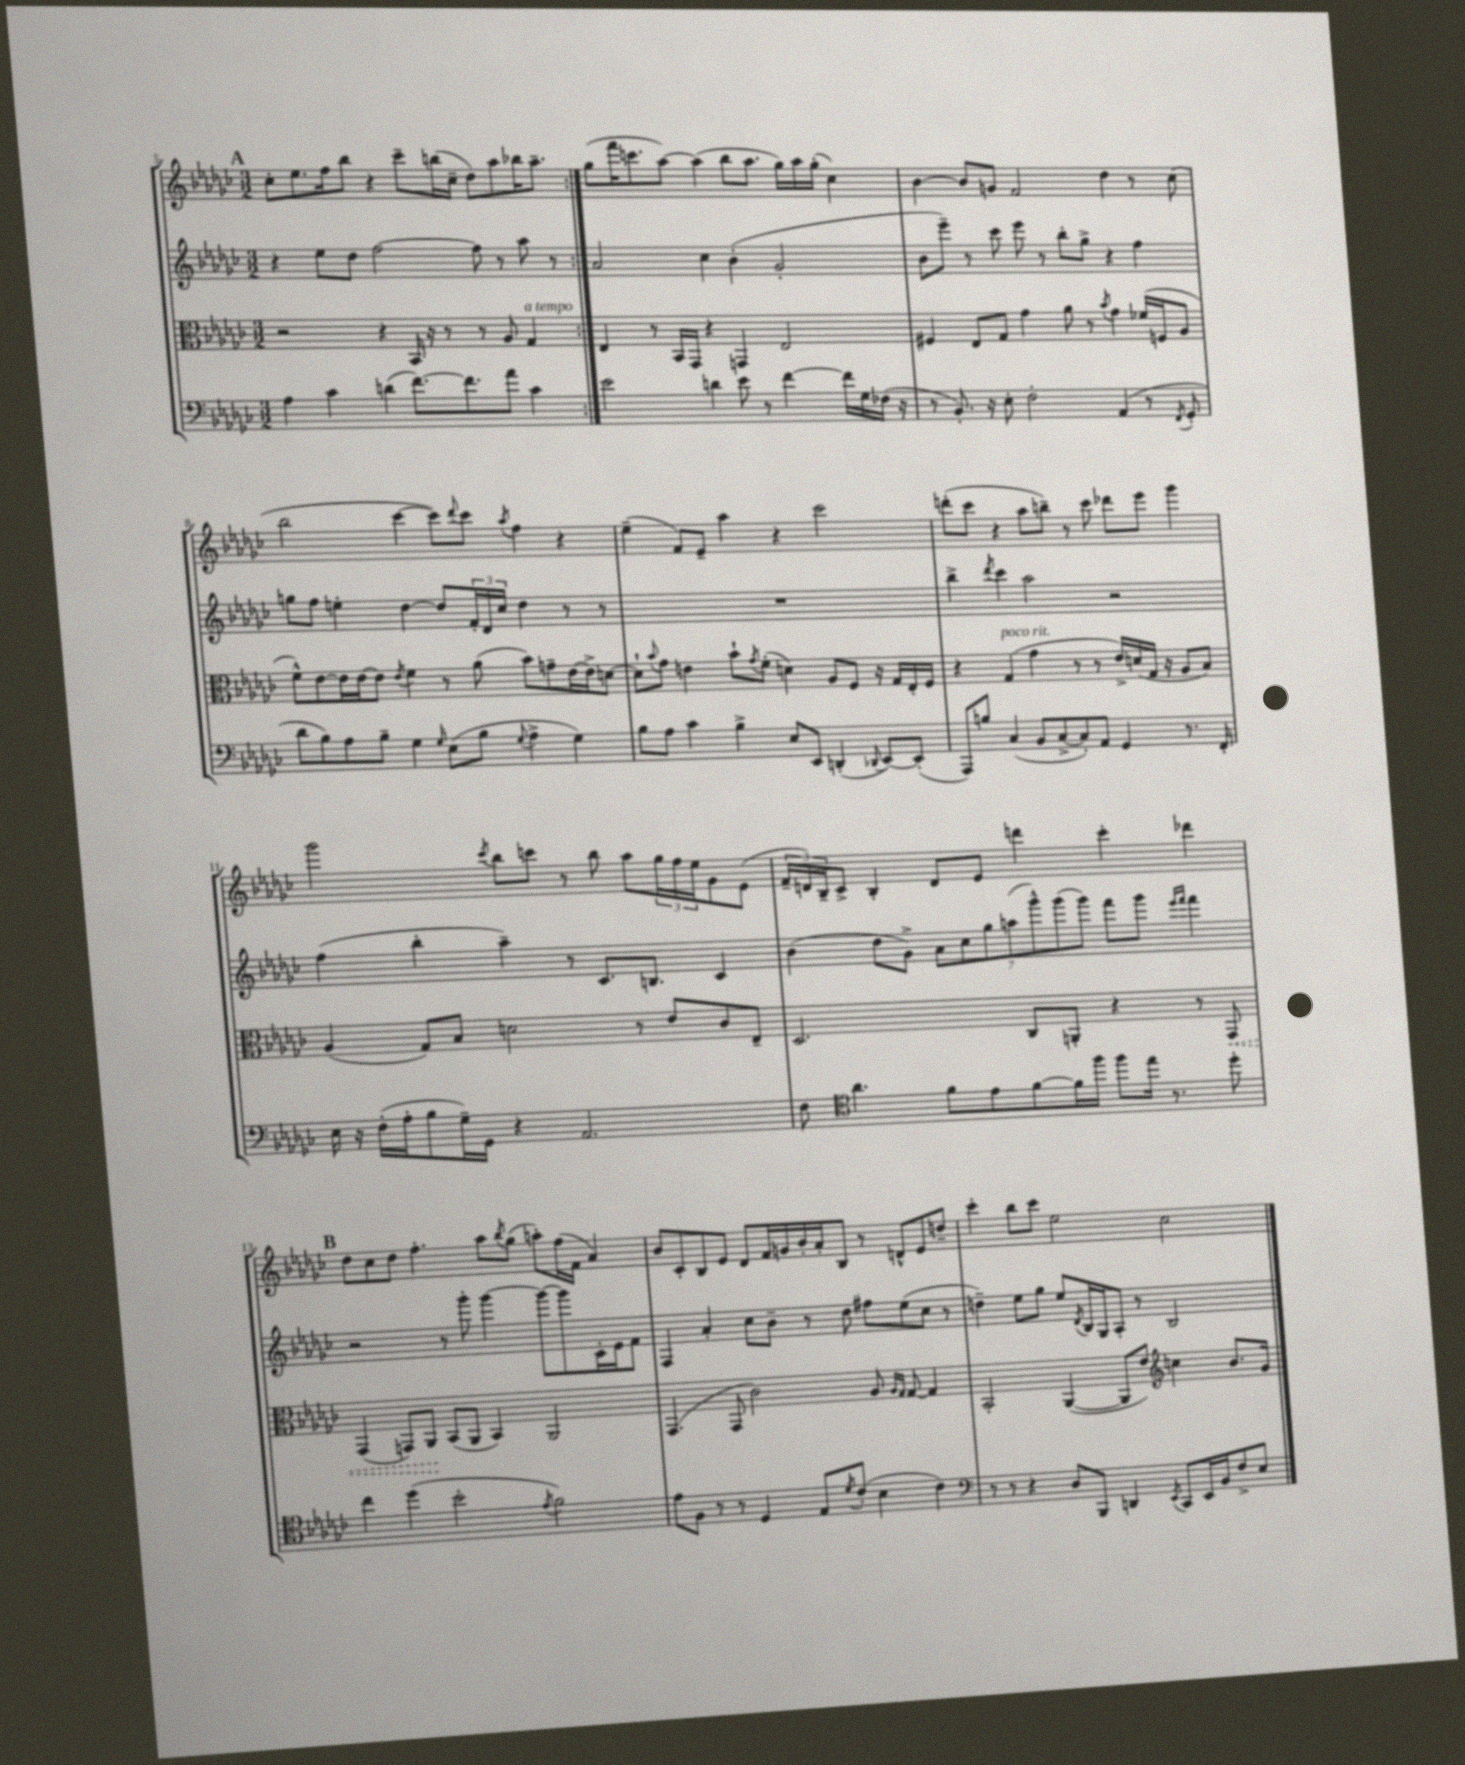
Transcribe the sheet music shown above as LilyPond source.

<<
\new StaffGroup <<
\new Staff = "s0" {
    \clef treble \key ges \major \numericTimeSignature \time 3/2
    \repeat volta 2 { \mark \markup { \bold "A" } ces''8-. ees''8. f''16 bes''8 r4 ces'''8-- b''16( ces''16-- des''8) aes''8 bes''16 aes''8.-- | }
    ges''8( f'''16 c'''8. aes''8~) aes''4( bes''8 aes''8. ges''16) aes''16 ges''16-.( ces''4) |
    bes'4~ bes'8 g'8 f'2 des''4 r8 ces''8( |
    bes''2 ces'''4~ ces'''8) \appoggiatura { des'''8 } ces'''8 \acciaccatura { aes''8 } f''4 r4 |
    ees''4--( f'8) ees'8-- aes''4 r4 ces'''2 |
    d'''8-.( ces'''8 r4 aes''8 b''8--) r8 ces'''8 des'''8 ees'''8 ges'''4 |
    ges'''2 \acciaccatura { ces'''8 } bes''8 c'''8 r8 bes''8 aes''8 \tuplet 3/2 { ges''16 f''16 ees''16 } ges'8 ees'8( |
    \tuplet 3/2 { f'16-- d'16) bes16-- } ces'8-> bes4-. d'8 ees'8 d'''4 ces'''4-. des'''4 |
    \mark \markup { \bold "B" } des''8 ces''8 des''8 f''4.-. aes''8 \acciaccatura { bes''8 } ges''8( a''8-.) f''16( f'16 aes'4) |
    bes'8 ces'8-. bes8 ees'8 des'8 f'16 g'16 bes'16-. aes'16-. bes8 r8 d'8-^ ees'8 d''8-- |
    ces'''4-. bes''8 ces'''8 ees''2 ces''2 \bar "|." |
}
\new Staff = "s1" {
    \clef treble \key ges \major \numericTimeSignature \time 3/2
    \repeat volta 2 { \mark \markup { \bold "A" } r4 ees''8 des''8 f''2~ f''8 r8 aes''8 r8 | }
    aes'2 ces''4 bes'4-.( ges'2-. |
    bes'8 ees'''8--) r8 ces'''8 ees'''8 r8 bes''8-. ges''8-> r4 f''4 |
    g''8 f''8 e''4-. des''4~ des''8 \tuplet 3/2 { f'16-. des'16 ces''16 } des''4 r8 r8 |
    R1. |
    bes''4-> \acciaccatura { des'''8 } ces'''4 aes''2 r2 |
    f''4( bes''4-. aes''4--) r8 ces'8. b8. ces'4 |
    bes'4( des''8 ges'8->) \tuplet 7/4 { aes'8 ces''8 ges''8 a''8( ges'''8-^) ges'''8( ges'''8) } f'''8 ges'''8 \grace { ees'''16 f'''16 } f'''4 |
    \mark \markup { \bold "B" } r2 r8 ges'''8-. ges'''4~ ges'''8~ ges'''8 ces'16-. ees'16 f'8 |
    f4 aes'4-. ces''8 bes'8-- r8 des''8 fis''8 ees''8( ces''8 r8 |
    d''4--) ees''8 ges''8 ees''8 \acciaccatura { des'8 } bes16 ges16 aes8-. r8 bes2 \bar "|." |
}
\new Staff = "s2" {
    \clef alto \key ges \major \numericTimeSignature \time 3/2
    \repeat volta 2 { \mark \markup { \bold "A" } r2 r4 bes,16 r16 r8 r8 aes8 ges4^\markup { \italic "a tempo" } | }
    ees4 r8 bes,16 ges,16 r4 g,4 ees2 |
    fis4 ees8 ges8 ges'4 aes'8 r8 \acciaccatura { bes'8 } ges'4 fes'16( f16 aes8 |
    f'8-^) ees'8~ ees'16 ees'16~ ees'8 \acciaccatura { ees'8 } f'4 r8 aes'8( bes'8) g'8-- ees'16~ ees'16-> d'8~ |
    d'8-! \appoggiatura { bes'8 } ges'8 e'4 bes'8-! \acciaccatura { ges'8 } f'8-.( d'4) aes8 f8 r16 ges16 ees16-. f16 |
    r4 ges4^\markup { \italic "poco rit." }( ges'4 r8 r8 ees'16->) d'16( ges16 r16 aes8 bes8) |
    aes4( ges8) bes8 d'2 r8 ees'8 ces'8 ees8-- |
    des2. ces8 a,8-. r4 r8 \once \override Hairpin.style = #'dashed-line ges,8\< |
    \mark \markup { \bold "B" } ges,4( g,8) aes,8\! bes,8( aes,8 bes,4) aes,2 |
    ges,4.( ges,8 ces'2) aes8 \grace { aes16 ges16 } ges8~ ges4 |
    bes,2-. aes,4~( aes,8 ees'8) \clef treble c''4 bes'8. ges'16 \bar "|." |
}
\new Staff = "s3" {
    \clef bass \key ges \major \numericTimeSignature \time 3/2
    \repeat volta 2 { \mark \markup { \bold "A" } aes4 ces'4 d'4( f'8.~) f'8. aes'8 ces'4 | }
    ees'2 d'4 ees'8 r8 f'4~ f'16 ges16 fes16( r16 |
    r8 bes,8.-.) r16 ees8-. f2-. aes,4( r8 \acciaccatura { f,8 } ges,8-. |
    des'8 bes8) aes8 bes8-- ges4 \grace { ges16 } ees8( bes8 \appoggiatura { ges8 } aes4-> ges4) |
    bes8 aes8 ces'4 bes4-> ees8 ees,8 d,4-.( \appoggiatura { des,8 } ees,8~) ees,8-.( |
    aes,,8) b8 ces4( bes,8 ces8~-> ces8-.) aes,8 ges,4 r8. f,16-. |
    ees16 r16 f16-.( aes16-. bes8 ges16--) ges,16 r4 aes,2. |
    f8 \clef tenor aes'4. f'8 ees'8 f'8~ f'16 f''16 f''8 ees''16 r8. des''8-. |
    \mark \markup { \bold "B" } ces''4 des''4( bes'2-. \acciaccatura { ees'8 } f'2) |
    ees'8 f8 r8 r8 des4 ees8 \acciaccatura { des'8 } ces'8-.( bes4 ces'4) |
    \clef bass r8 r8 r4 des8 bes,,8 d,4 \acciaccatura { ees,8 } ces,8 ees,16 bes,16 f8-> ees8 \bar "|." |
}
>>
>>
\layout { \context { \Score currentBarNumber = #5 } }
